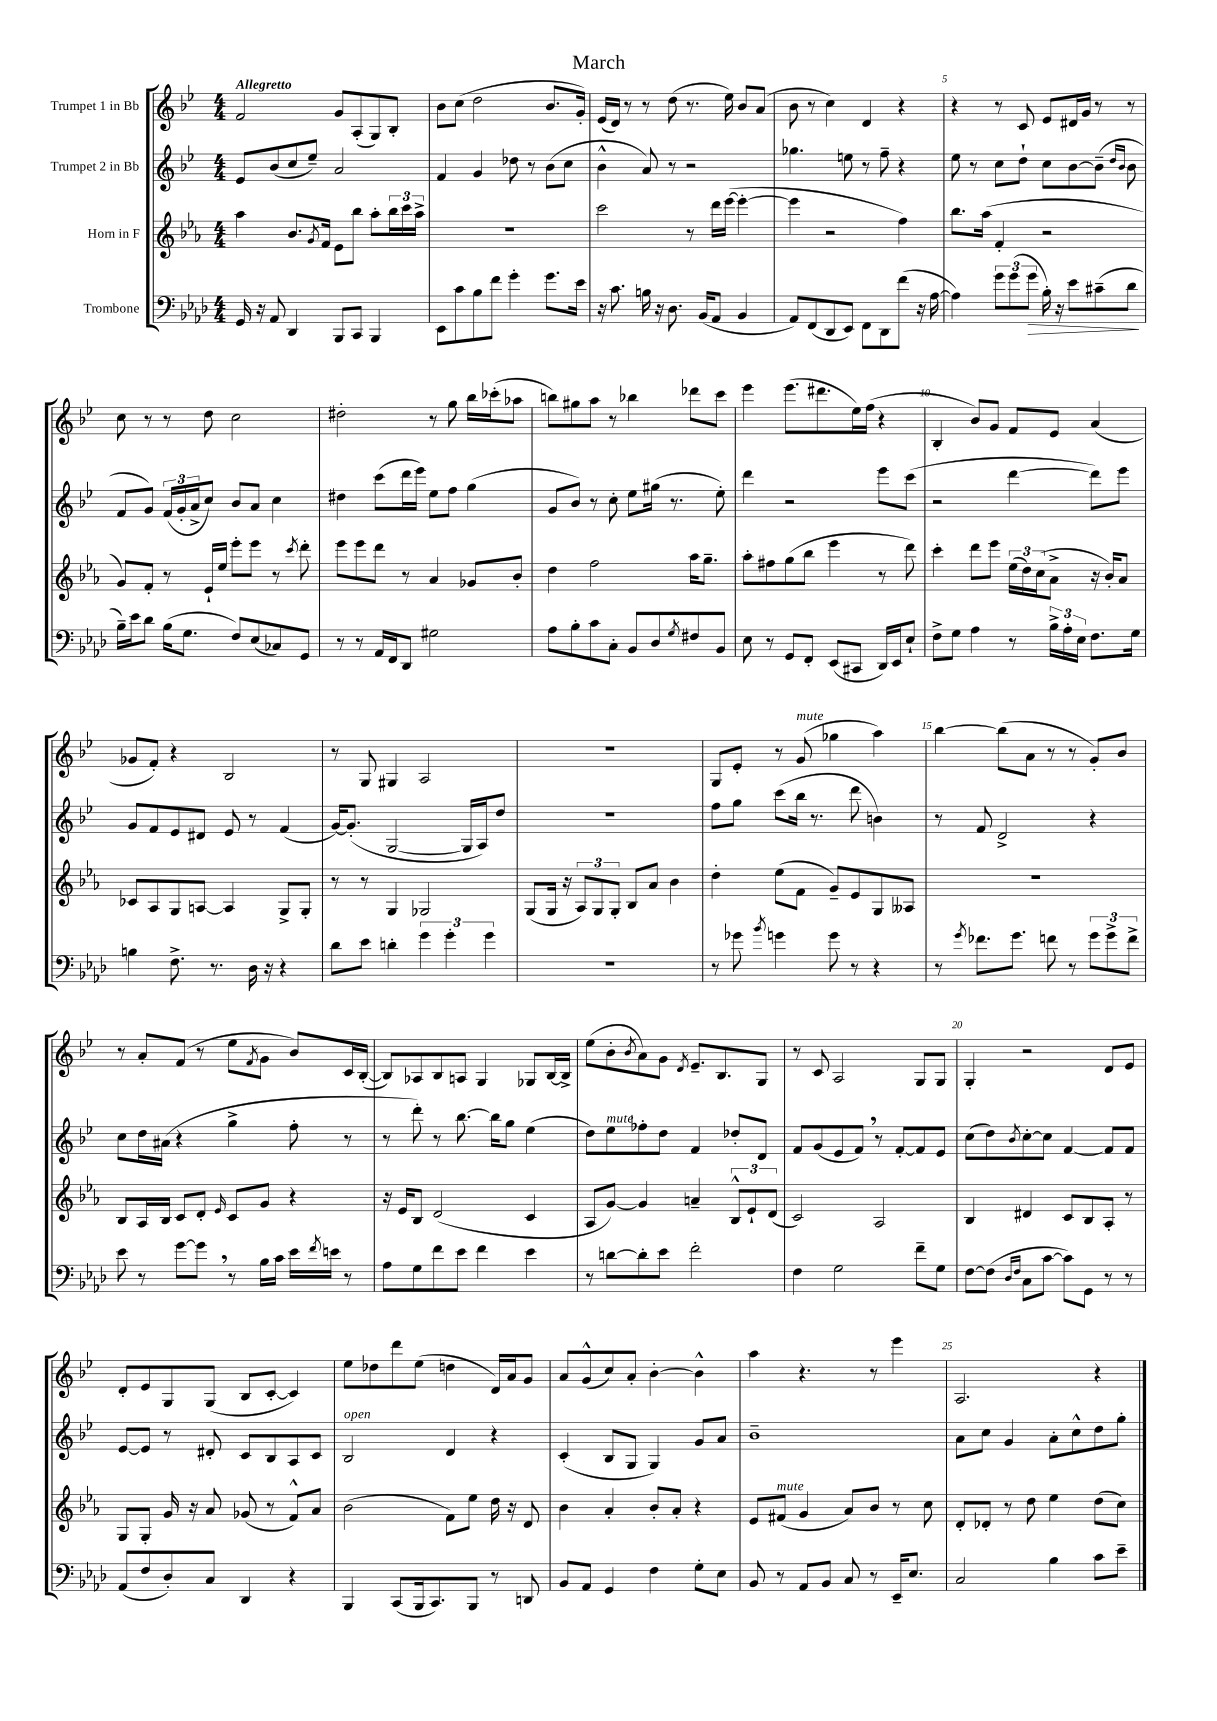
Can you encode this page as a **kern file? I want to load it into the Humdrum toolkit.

**kern	**kern	**kern	**kern
*staff4	*staff3	*staff2	*staff1
*clefF4	*clefG2	*clefG2	*clefG2
*k[b-e-a-d-]	*k[b-e-a-]	*k[b-e-]	*k[b-e-]
*M4/4	*M4/4	*M4/4	*M4/4
16GG	4aa-	8e-	2f
16r	.	.	.
8AA-	.	(8b-	.
4DD-	8.b-	8cc	.
.	.	8ee-~)	.
.	8qg	.	.
.	16f	.	.
8BBB-	8e-	2a	8g
8CC	8bb-	.	(8A'
4BBB-	8aa-'	.	8G)
.	24bb-	.	8B-'
.	24ccc	.	.
.	24aa-^	.	.
=	=	=	=
8EE-	1r	4f	8b-
8c	.	.	(8cc
8B-	.	4g	2dd
8f	.	.	.
4g'	.	8dd-	.
.	.	8r	.
8.g	.	(8b-	8.b-
.	.	8cc	.
16e-	.	.	16g')
=	=	=	=
16r	2ccc	4b-^^	(16e-
8.c	.	.	16d)
.	.	.	8r
16B	.	8a)	8r
16r	.	.	.
8.D-	.	8r	(8dd
.	8r	2r	8.r
(16BB-	.	.	.
8AA-	16ddd	.	.
.	([16eee-	.	16ee-)
4BB-	4eee-'_	.	8b-
.	.	.	(8a
=	=	=	=
8AA-)	4eee-]	4.gg-	8b-
(8FF	.	.	8r
8DD-	2r	.	4cc)
8EE-)	.	8ee	.
8FF	.	8r	4d
8DD-	.	8ff~	.
(8f	4ff)	4r	4r
16r	.	.	.
[16A-	.	.	.
=	=	=	=
4A-])	8.bb-	8ee-	4r
.	.	8r	.
.	(16aa-	.	.
12g	4f'	8cc	8r
(12g	.	.	.
.	.	8dd`	8c
12g	.	.	.
16B-')	2r	8cc	8e-
16r	.	.	.
8e-	.	[8b-	16d#
.	.	.	16g
(8c#~	.	(8b-~]	8r
.	.	16qqdd	.
.	.	16qqb-	.
8d-	.	8b-	8r
=	=	=	=
16B-~)	8g)	8f	8cc
16e-	.	.	.
8d-	8f'	8g)	8r
(16B-	8r	(24f	8r
.	.	24g'	.
8.G	.	.	.
.	.	24a^	.
.	16e-`	8cc)	8dd
.	16ee-	.	.
8F)	8eee-'	8b-	2cc
(8E-	8eee-	8a	.
8C-)	8r	4cc	.
.	8qccc	.	.
8GG	8ddd'	.	.
=	=	=	=
8r	8eee-	4dd#	2dd#'
8r	8eee-	.	.
16AA-	8ddd	(8ccc	.
16FF	.	.	.
8DD-	8r	16ddd	.
.	.	16eee-)	.
2G#	4a-	8ee-	8r
.	.	8ff	8gg
.	8g-	(4gg	16bb-
.	.	.	(16ccc-'
.	8b-'	.	8aa-
=	=	=	=
8A-	4dd	8g	8bb)
8B-'	.	8b-)	8gg#
8c	2ff	8r	8aa
8C'	.	8cc'	8r
8BB-	.	8ee-	4bb-
8D-	.	(16gg#	.
.	.	8.r	.
8qG	.	.	.
8F#	16aa-	.	8ddd-
.	8.gg~	.	.
8BB-	.	8ee-')	8ccc
=	=	=	=
8E-	8aa-'	4ddd	4eee-
8r	8ff#	.	.
8GG	(8gg	2r	(8.eee-
8FF'	8bb-	.	.
.	.	.	8.ddd#
(8EE-	4eee-	.	.
8CC#	.	.	16ee-)
.	.	.	(16ff
16DD-)	8r	8eee-	4r
16EE-	.	.	.
8E-`	8ddd)	(8ccc	.
=	=	=	=
8F^	4ccc'	2r	4B-'
8G	.	.	.
4A-	8ddd	.	8b-)
.	8eee-	.	8g
8r	(24ee-	[4ddd	8f
.	24dd)	.	.
.	(24cc	.	.
24B-^	8a-^	.	8e-
24A-'	.	.	.
24E-	.	.	.
8.F	16r	8ddd])	(4a
.	16b-')	.	.
.	8a-	8eee-	.
16G	.	.	.
=	=	=	=
4B	8c-	8g	8g-
.	8A-	8f	8f')
8.F^	8G	8e-	4r
.	[8A	8d#	.
8.r	.	.	.
.	4A]	8e-	2B-
16D-	.	8r	.
16r	.	.	.
4r	8G^	(4f	.
.	8G'	.	.
=	=	=	=
8d-	8r	[16g)	8r
.	.	(8.g']	.
8e-	8r	.	8G
4d'	4G	[2G	4G#
6g	2G-	.	2A
6g'	.	.	.
.	.	16G]	.
.	.	16A)	.
6g	.	.	.
.	.	8dd	.
=	=	=	=
1r	(8G	1r	1r
.	16G	.	.
.	16r	.	.
.	12A-)	.	.
.	12G	.	.
.	12G'	.	.
.	8B-	.	.
.	8a-	.	.
.	4b-	.	.
=	=	=	=
8r	4dd'	8ff	8G
8g-	.	8gg	8e-'
8qb-	.	.	.
4g	(8ee-	(8ccc	8r
.	8f	16bb-	(8g
.	.	8.r	.
8g	8g~)	.	4gg-
8r	8e-	8ddd	.
4r	8G	4b)	4aa)
.	8A--	.	.
=	=	=	=
8r	1r	8r	[4bb-
8qg	.	.	.
8.f-	.	8f	.
.	.	2d^	(8bb-]
8.g	.	.	.
.	.	.	8a
8f	.	.	8r
8r	.	.	8r
12g	.	4r	8g')
12g^	.	.	.
.	.	.	8b-
12f^	.	.	.
=	=	=	=
8e-	8B-	8cc	8r
8r	16A-	16dd	8a'
.	16B-	(16a#	.
[8g	8c	4r	(8f
8g]	8d'	.	8r
.	16qqe-	.	.
8r	8c	4gg^	8ee-
.	.	.	8qf
16B-	8g	.	8g
16c	.	.	.
16e-	4r	8ff'	8b-)
8qf	.	.	.
16e	.	.	.
8r	.	8r	16c
.	.	.	([16B-'
=	=	=	=
8A-	16r	8r	8B-])
.	16e-	.	.
8G	8B-	8ddd')	8A-
8f	(2d	8r	8B-
8e-	.	[8.bb-	8A
4f	.	.	4G
.	.	16bb-]	.
.	.	8gg	.
4e-	4c	(4ee-	8G-
.	.	.	[16B-
.	.	.	16B-^]
=	=	=	=
8r	8A-	8dd)	(8ee-
[8d	[8g)	8ee-	8b-'
.	.	.	8qb-
8d']	4g]	8ff-'	8a)
8e-	.	8dd	8g
.	.	.	8qd
2f'	4a~	4f	8.e-~
.	.	.	8.B-
.	12B-^^	8dd-'	.
.	12e-`	.	.
.	.	8d	8G
.	(12d	.	.
=	=	=	=
4F	2c)	8f	8r
.	.	(8g	8c
2G	.	8e-	2A
.	.	8f)	.
.	2A-	8r	.
.	.	[8f'	.
8f~	.	8f]	8G
8G	.	8e-	8G
=	=	=	=
[8F	4B-	(8cc	4G'
(8F]	.	8dd)	.
16qqD-	.	.	.
16qqF	.	8qb-	.
8C	4d#	[8cc'	2r
[8c	.	8cc]	.
8c])	8c	[4f	.
8GG	8B-	.	.
8r	8A-'	8f]	8d
8r	8r	8f	8e-
=	=	=	=
(8AA-	8G	[8e-	8d'
8F	8G'	8e-]	8e-
8D-')	16g	8r	8G
.	16r	.	.
8C	8a-	8d#'	(8G
4DD-	(8g-	8c	8B-
.	8r	8B-	[8c'
4r	8f^^)	8A	4c])
.	8a-	8c	.
=	=	=	=
4BBB-	(2b-	2B-	8ee-
.	.	.	8dd-
(8CC	.	.	8ddd
16BBB-	.	.	(8ee-
8.CC)	.	.	.
.	8f)	4d	4dd
8BBB-	8ee-	.	.
8r	16dd	4r	16d)
.	16r	.	16a
8DD	8d	.	8g
=	=	=	=
8BB-	4b-	(4c'	8a
8AA-	.	.	(8g^^
4GG	4a-'	8B-	8cc)
.	.	8G	8a'
4F	8b-'	4G)	[4b-'
.	8a-'	.	.
8G'	4r	8g	4b-^^]
8E-	.	8a	.
=	=	=	=
8BB-	8e-	1b-~	4aa
8r	(8f#	.	.
8AA-	4g	.	4.r
8BB-	.	.	.
8C	8a-)	.	.
8r	8b-	.	8r
16EE-~	8r	.	4eee-
8.E-	.	.	.
.	8cc	.	.
=	=	=	=
2C	8d'	8a	2.A
.	8d-'	8cc	.
.	8r	4g	.
.	8dd	.	.
4B-	4ee-	8a'	.
.	.	8cc^^	.
8c	(8dd	8dd	4r
8e-~	8cc)	8gg'	.
==	==	==	==
*-	*-	*-	*-
